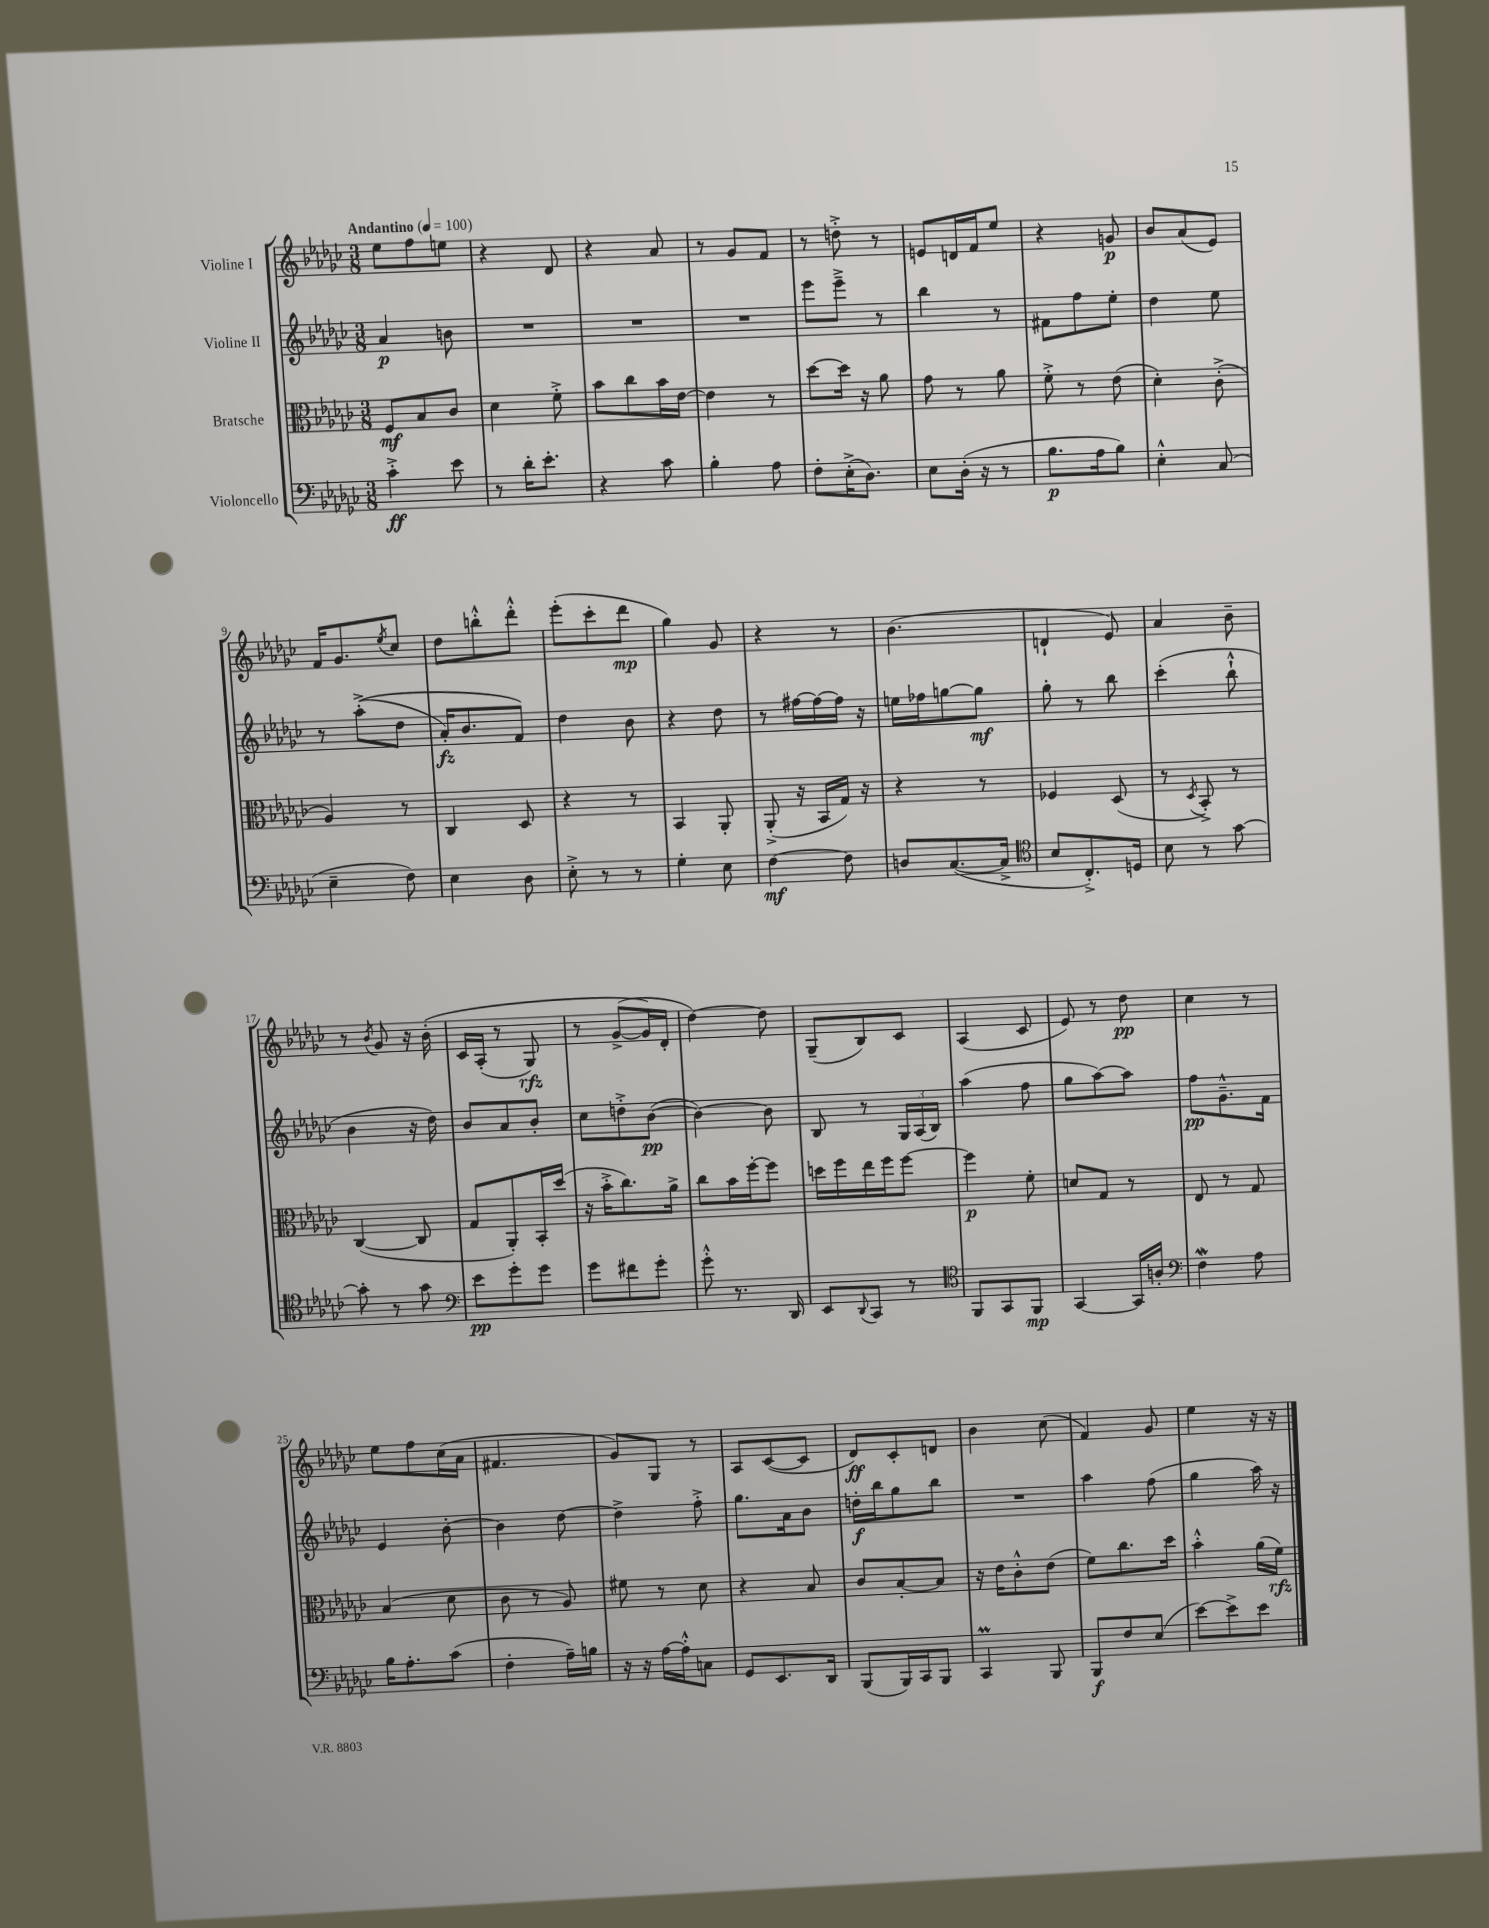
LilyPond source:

<<
\new StaffGroup <<
\new Staff = "s0" \with { instrumentName = "Violine I" } {
    \clef treble \key ges \major \numericTimeSignature \time 3/8 \tempo "Andantino" 4 = 100
    ees''8 f''8 e''8 |
    r4 des'8 |
    r4 aes'8 |
    r8 ges'8 f'8 |
    r8 d''8-.-> r8 |
    e'8 d'16 f'16 ees''8 |
    r4 g'8\p |
    bes'8 aes'8( ees'8) |
    f'16 ges'8. \acciaccatura { ees''8 } ces''8 |
    des''8 b''8-.-^ des'''8-.-^ |
    ees'''8-.( ces'''8-. des'''8\mp |
    ges''4) ges'8 |
    r4 r8 |
    bes'4.( |
    d'4-! ees'8) |
    aes'4 bes'8-- |
    r8 \acciaccatura { bes'8 } ges'8 r16 bes'16-.\( |
    ces'16 aes16-.( r8 ges8\rfz) |
    r8 ges'8~->( ges'16\) des'16-. |
    des''4~) des''8 |
    ges8--( bes8) ces'8 |
    aes4( ces'8 |
    ees'8) r8 des''8\pp |
    ces''4 r8 |
    ees''8 f''8 ces''16( aes'16 |
    fis'4. |
    ges'8) ges8 r8 |
    aes8 ces'8~( ces'8 |
    des'8\ff) ces'8-. d'8 |
    bes'4 ces''8( |
    f'4) ges'8 |
    ees''4 r16 r16 \bar "|." |
}
\new Staff = "s1" \with { instrumentName = "Violine II" } {
    \clef treble \key ges \major \numericTimeSignature \time 3/8
    aes'4\p b'8 |
    R4. |
    R4. |
    R4. |
    ees'''8 ees'''8---> r8 |
    bes''4 r8 |
    fis'8 f''8 ees''8-. |
    des''4 ees''8 |
    r8 aes''8-.->(\( des''8 |
    aes'16-.\fz) bes'8. f'8\) |
    des''4 bes'8 |
    r4 des''8 |
    r8 fis''16~ fis''16~ fis''16 r16 |
    e''16 fes''16 g''8~ g''8\mf |
    ges''8-. r8 bes''8 |
    ces'''4-.( bes''8-!-^ |
    bes'4 r16 des''16) |
    bes'8 aes'8 bes'8-. |
    ces''8 d''8-.-> bes'8~\pp( |
    bes'4~) bes'8 |
    bes8 r8 \tuplet 3/2 { ges16 aes16( bes16) } |
    aes''4( f''8 |
    ges''8 aes''8~) aes''8 |
    f''8\pp ges'8.---^ f'16 |
    ees'4 bes'8~-. |
    bes'4 des''8~ |
    des''4-> f''8-.-> |
    ges''8. aes'16 bes'8 |
    d''16-.\f bes''16 ges''8 bes''8 |
    R4. |
    aes''4 f''8( |
    ges''4 aes''16) r16 \bar "|." |
}
\new Staff = "s2" \with { instrumentName = "Bratsche" } {
    \clef alto \key ges \major \numericTimeSignature \time 3/8
    f8\mf bes8 ces'8 |
    des'4 f'8-.-> |
    bes'8 ces''8 bes'16 ees'16~ |
    ees'4 r8 |
    des''8~ des''16 r16 aes'8 |
    ges'8 r8 aes'8 |
    f'8-.-> r8 ees'8( |
    des'4-.) ces'8-.->( |
    aes4) r8 |
    ces4 des8 |
    r4 r8 |
    bes,4 aes,8-. |
    aes,8-.->( r16 bes,16 ges16) r16 |
    r4 r8 |
    fes4 des8( |
    r8 \acciaccatura { des8 } bes,8-.->) r8 |
    ces4~( ces8 |
    ges8 aes,8-.) bes,16-. des''16( |
    r16 bes'16-.-> ces''8.) aes'16-> |
    ces''8 bes'16 f''16~-. f''8 |
    d''16 f''16 ees''16 f''16 f''8~ |
    f''4\p f'8-. |
    d'8 ges8 r8 |
    ees8 r8 ges8 |
    bes4( des'8 |
    ces'8 r8 aes8) |
    fis'8 r8 des'8 |
    r4 bes8 |
    ces'8 bes8~-. bes8 |
    r16 ees'16 ces'8-.-^ ees'8( |
    f'8) ces''8. des''16 |
    bes'4-.-^ aes'16( f'16\rfz) \bar "|." |
}
\new Staff = "s3" \with { instrumentName = "Violoncello" } {
    \clef bass \key ges \major \numericTimeSignature \time 3/8
    ces'4-.->\ff ees'8 |
    r8 des'16-. ees'8.-. |
    r4 ces'8 |
    bes4-. aes8 |
    f8-. ees16-.->( des8.) |
    ees8 des16-.( r16 r8 |
    bes8.\p aes16 bes8) |
    ees4-.-^ ces8( |
    ees4-- f8) |
    ees4 des8 |
    ees8-.-> r8 r8 |
    ges4-. ees8 |
    f4~\mf f8 |
    d8 ces8.~( ces16-> |
    \clef tenor bes8 ces8.-.->) d16 |
    bes8 r8 ges'8~ |
    ges'8-. r8 ges'8 |
    \clef bass ees'8\pp ges'8-. ges'8 |
    ges'8 fis'8 ges'8-. |
    ges'8-.-^ r8. des,16 |
    ees,8 \appoggiatura { des,8 } ces,8 r8 |
    \clef tenor f,8 ges,8 f,8\mp |
    ges,4~ ges,16 a16-. |
    \clef bass f4\mordent aes8 |
    bes16 aes8.-. ces'8( |
    f4-. aes16--) b16 |
    r16 r16 aes16~ aes16-.-^ c8 |
    ges,8 ees,8. des,16 |
    bes,,8( bes,,16) ces,16 bes,,8 |
    ces,4\prall bes,,8 |
    bes,,8\f f8 ees8( |
    ees'8~) ees'8-> ees'8 \bar "|." |
}
>>
>>
